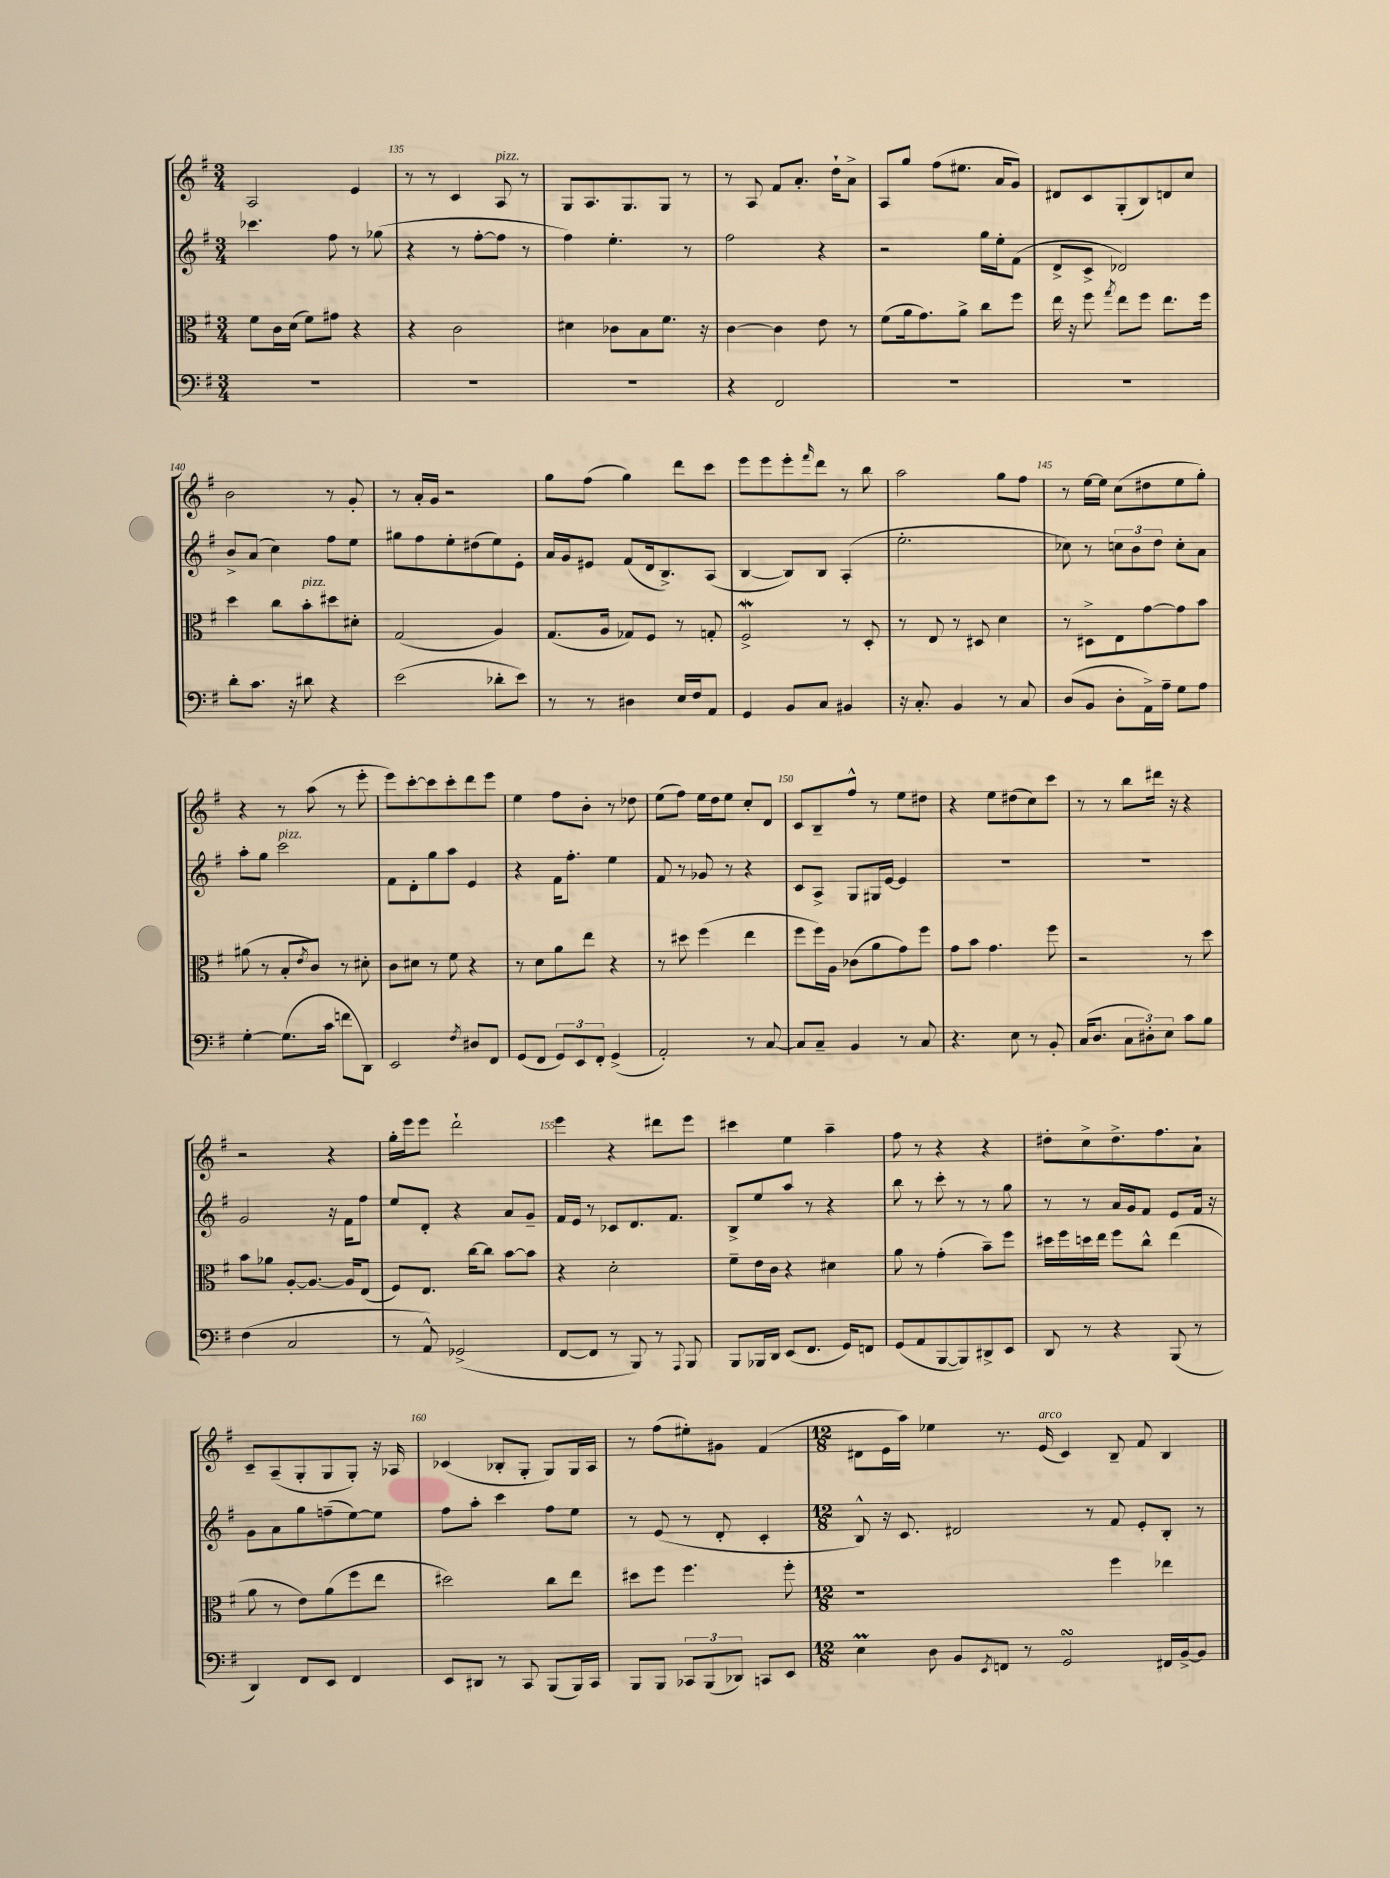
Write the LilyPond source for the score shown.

<<
\new StaffGroup <<
\new Staff = "s0" {
    \clef treble \key g \major \numericTimeSignature \time 3/4
    a2 e'4 |
    r8 r8 c'4 a8^\markup { \italic "pizz." } r8 |
    g8 a8. g8. g8 r8 |
    r8 a8 fis'8 a'8.-. d''16-! a'8-> |
    a8 g''8 fis''8( eis''8. a'16 g'8) |
    dis'8 c'8 g8-.( b8) d'8 c''8 |
    b'2 r8 g'8-. |
    r8 a'16-. g'16 r2 |
    g''8 fis''8( g''4) d'''8 c'''8 |
    e'''8 e'''8 e'''8-. \grace { fis'''16 } d'''8 r8 b''8 |
    a''2 g''8 fis''8 |
    r8 e''16~ e''16 c''8( dis''8 e''8 g''8-.) |
    r4 r8 a''8( r8 e'''8-. |
    e'''8) c'''8~-. c'''8 c'''8-. d'''8 e'''8 |
    e''4 fis''8 b'8-. r8 des''8 |
    e''8( fis''8) e''16 d''16 e''8 c''8-. d'8 |
    c'8 b8-- fis''8-^ r8 e''8 dis''8 |
    r4 e''8 dis''8( c''8) c'''8 |
    r8 r8 b''8 dis'''16 r16 r4 |
    r2 r4 |
    g''16-. e'''16 e'''8 d'''2-! |
    e'''4 r4 dis'''8 e'''8 |
    cis'''4 e''4 a''4-- |
    fis''8 r8 r4 r4 |
    dis''8-. c''8-> dis''8.-> fis''8. a'8-! |
    c'8-- a8--( g8-. g8 g8-.) r16 aes16 |
    ces'4( bes8-. g8-. g8) g16 a16 |
    r8 fis''8( eis''8-.) gis'8 fis'4( |
    \numericTimeSignature \time 12/8 dis'8 e'16 a''16) ees''4 r8. e'16^\markup { \italic "arco" }( c'4) b8-- fis'8 b4 \bar "|." |
}
\new Staff = "s1" {
    \clef treble \key g \major \numericTimeSignature \time 3/4
    ces'''4. fis''8 r8 ges''8( |
    r4 r8 fis''8~-. fis''8 r8 |
    fis''4) e''4.-. r8 |
    fis''2 r4 |
    r2 g''16 e''16-. fis'8( |
    d'8-> c'8-> des'2) |
    b'8-> a'8( c''4) fis''8 e''8 |
    gis''8 fis''8 e''8-. dis''8( e''8) e'8-. |
    a'16 g'16 eis'8 fis'8( d'16 b8.->) a8( |
    b4~ b8) b8 a4-.( |
    e''2.-. |
    ces''8) r8 \tuplet 3/2 { c''8 b'8 d''8 } c''8-. a'8 |
    a''8-. g''8 c'''2^\markup { \italic "pizz." } |
    fis'8 d'8-. g''8 a''8 e'4 |
    r4 fis'16 fis''8.-. e''4 |
    fis'8 r8 ges'8 r8 r4 |
    c'8 a8-> g8 gis16 e'16~ e'4 |
    R2. |
    R2. |
    g'2 r16 fis'16 fis''8 |
    e''8 d'8-. r4 a'8 g'8-- |
    fis'16 e'16 r8 ces'8 d'8. fis'8. |
    b8-> e''8 a''8 r8 r4 |
    b''8 r8 c'''8-. r8 r8 g''8 |
    r8 r8 a'16 g'16 fis'8 e'8 fis'16 r16 |
    g'8 a'8 g''8 f''8--( e''8~) e''8 |
    fis''8 a''8-. c'''4 fis''8 e''8 |
    r8 e'8( r8 d'8-. c'4-. |
    \numericTimeSignature \time 12/8 b8-^) r16 c'8. dis'2 r8 fis'8 e'8-. b8-. r8 \bar "|." |
}
\new Staff = "s2" {
    \clef alto \key g \major \numericTimeSignature \time 3/4
    fis'8 c'16 d'16( fis'8) gis'8 r4 |
    r4 c'2 |
    dis'4 ces'8 b8 fis'8. r16 |
    c'4~ c'4 e'8 r8 |
    fis'8( a'16 g'8.) a'8-> c''8 fis''8 |
    e''16 r16 fis''8 \acciaccatura { g''8 } e''8 fis''8 e''8. fis''16 |
    d''4 c''8 b'8-.^\markup { \italic "pizz." } dis''8 dis'8-. |
    g2( a4) |
    g8.( a16 ges8) fis8 r8 g8-. |
    fis2->\mordent r8 d8-. |
    r8 e8 r8 dis8 d'4 |
    r8 dis8-> e8 g'8~ g'8 b'8 |
    ais'8( r8 b8-. \acciaccatura { e'8 } c'8) r8 dis'8-. |
    c'8 dis'8 r8 fis'8 r4 |
    r8 d'8 a'8 e''8 r4 |
    r8 dis''8 fis''4( e''4 |
    fis''8 fis''16) a16 ces'8( a'8 g'8) fis''8 |
    g'8 b'8 g'4. fis''8 |
    r2 r8 d''8 |
    b'8 aes'8 a8~-. a8.~ a16 e8( |
    fis8) e8. c''16~ c''8 b'8~ b'8 |
    r4 d'2-. |
    fis'8-- e'16 c'16 r4 dis'4 |
    a'8 r8 g'4-.( b'8--) fis''8 |
    dis''16 fis''16 d''16 e''16 fis''8 c''8-^ e''4( |
    a'8 r8 e'8) a'8( fis''8 e''8 |
    dis''2) c''8 e''8 |
    dis''8 fis''8 fis''4. fis''8-. |
    \numericTimeSignature \time 12/8 r1 fis''4 ees''4 \bar "|." |
}
\new Staff = "s3" {
    \clef bass \key g \major \numericTimeSignature \time 3/4
    R2. |
    R2. |
    R2. |
    r4 fis,2 |
    R2. |
    R2. |
    d'8-. c'8. r16 dis'8 r4 |
    e'2( des'8-. e'8) |
    r8 r8 dis4 e16 fis16 a,8 |
    g,4 b,8 c8 bis,4 |
    r16 c8.-. b,4 r8 c8 |
    d8( b,8 d8-. a,16->) a16-- g8 a8 |
    g4~-. g8.( c'16 f'8 d,8) |
    e,2 \acciaccatura { fis8 } dis8 fis,8 |
    g,8( fis,8 \tuplet 3/2 { g,8) e,8 fis,8-. } g,4->( |
    a,2-.) r8 c8~ |
    c8 c8-- b,4 r8 c8 |
    r4. e8 r8 b,8-. |
    c16( d8. \tuplet 3/2 { c8 dis8-.) e8 } c'8 b8 |
    fis4( c2 |
    r8 a,8-^) ges,2->( |
    fis,8~ fis,8 r8 b,,8) r8 \appoggiatura { a,,8 } b,,8 |
    b,,8 bes,,16 d,16 e,8( fis,8. g,16) f,8 |
    g,8( a,8 b,,8~ b,,8) dis,8-> e,8 |
    d,8 r8 r4 b,,8( r8 |
    d,4) fis,8 e,8 fis,4 |
    e,8 dis,8 r8 c,8 b,,8( b,,16) c,16 |
    b,,8 b,,8 \tuplet 3/2 { ces,8 b,,8( des,8) } c,8 e,8 |
    \numericTimeSignature \time 12/8 e4\prall d8 b,8 \acciaccatura { e,8 } f,8 r8 g,2\turn fis,16 b,16~-> b,8 \bar "|." |
}
>>
>>
\layout { \context { \Score currentBarNumber = #134 \override BarNumber.break-visibility = ##(#f #t #t) barNumberVisibility = #(every-nth-bar-number-visible 5) } }
